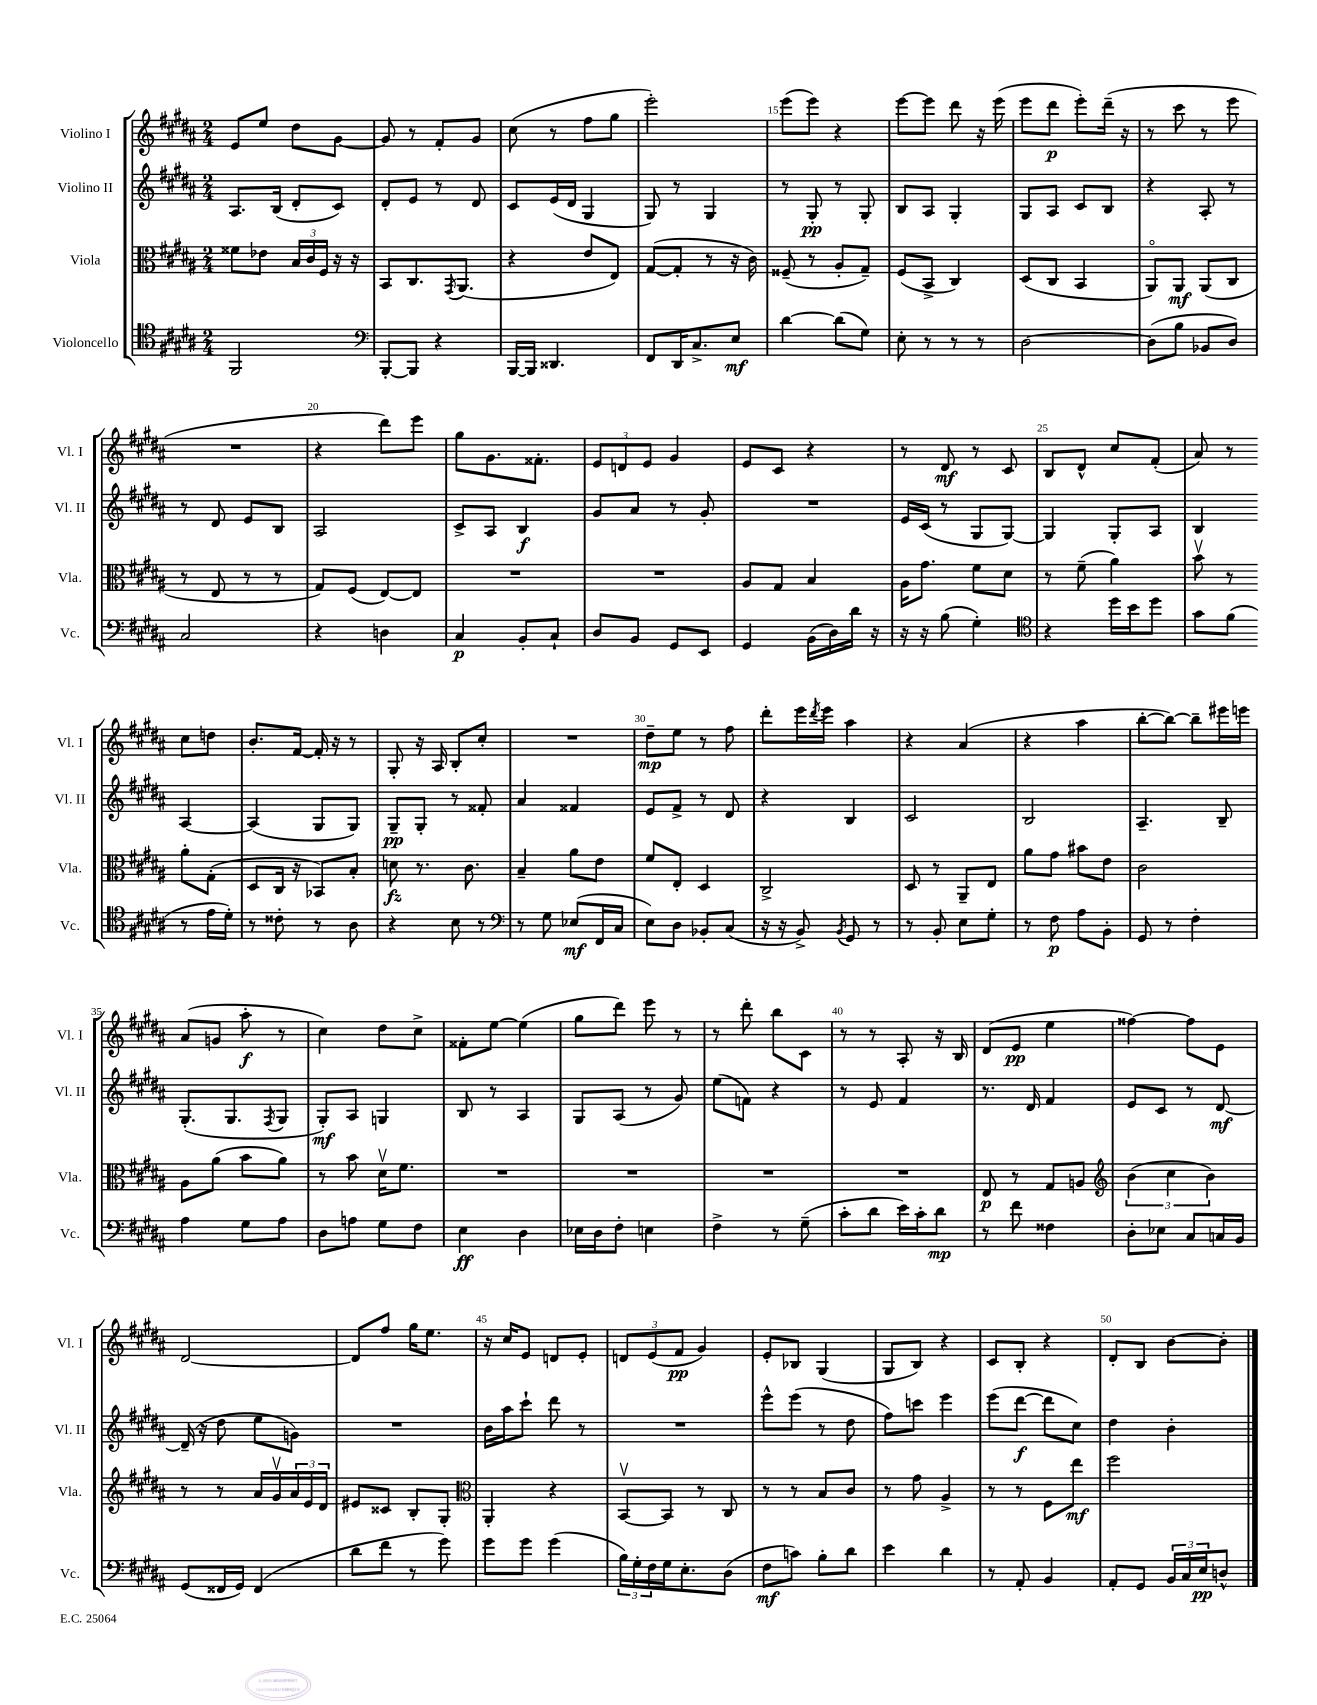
<<
\new StaffGroup <<
\new Staff = "s0" \with { instrumentName = "Violino I" shortInstrumentName = "Vl. I" } {
    \clef treble \key b \major \numericTimeSignature \time 2/4
    e'8 e''8 dis''8 gis'8~ |
    gis'8 r8 fis'8-. gis'8 |
    cis''8( r8 fis''8 gis''8 |
    e'''2-.) |
    e'''8( e'''8) r4 |
    e'''8~ e'''8 dis'''8 r16 e'''16( |
    e'''8 dis'''8\p e'''8-.) dis'''16--( r16 |
    r8 cis'''8 r8 e'''8 |
    R2 |
    r4 dis'''8) e'''8 |
    gis''8 gis'8. fisis'8.-. |
    \tuplet 3/2 { e'8 d'8 e'8 } gis'4 |
    e'8 cis'8 r4 |
    r8 dis'8\mf r8 cis'8 |
    b8 dis'8-^ cis''8 fis'8-.( |
    ais'8) r8 cis''8 d''8 |
    b'8.-. fis'16~ fis'16-. r16 r8 |
    gis8-. r16 ais16 b8-. cis''8-. |
    R2 |
    dis''8--\mp e''8 r8 fis''8 |
    dis'''8-. e'''16 \acciaccatura { dis'''8 } e'''16 ais''4 |
    r4 ais'4( |
    r4 ais''4 |
    b''8~-. b''8~) b''8-- eis'''16 e'''16 |
    ais'8( g'8 ais''8-.\f r8 |
    cis''4) dis''8 cis''8-> |
    fisis'8-. e''8~ e''4( |
    gis''8 dis'''8) e'''8 r8 |
    r8 dis'''8-. b''8 cis'8 |
    r8 r8 ais8-. r16 b16 |
    dis'8( e'8\pp e''4 |
    fisis''4~) fisis''8 e'8 |
    dis'2~ |
    dis'8 fis''8 gis''16 e''8. |
    r16 cis''16 e'8 d'8 e'8-. |
    \tuplet 3/2 { d'8 e'8( fis'8\pp } gis'4) |
    e'8-. bes8 gis4( |
    gis8 b8) r4 |
    cis'8 b8-. r4 |
    dis'8-. b8 b'8~ b'8-. \bar "|." |
}
\new Staff = "s1" \with { instrumentName = "Violino II" shortInstrumentName = "Vl. II" } {
    \clef treble \key b \major \numericTimeSignature \time 2/4
    ais8. b16( dis'8-. cis'8) |
    dis'8-. e'8 r8 dis'8 |
    cis'8 e'16( dis'16 gis4 |
    gis8) r8 gis4 |
    r8 gis8-.\pp r8 gis8-. |
    b8 ais8 gis4-. |
    gis8 ais8 cis'8 b8 |
    r4 ais8-. r8 |
    r8 dis'8 e'8 b8 |
    ais2 |
    cis'8-> ais8 b4\f |
    gis'8 ais'8 r8 gis'8-. |
    R2 |
    e'16 cis'16( r8 gis8 gis8~) |
    gis4 gis8-. ais8 |
    b4 ais4~ |
    ais4( gis8 gis8) |
    gis8--\pp gis8-. r8 fisis'8-. |
    ais'4 fisis'4 |
    e'8 fis'8-> r8 dis'8 |
    r4 b4 |
    cis'2 |
    b2 |
    ais4.-- b8-- |
    gis8.-.( gis8. \acciaccatura { fis8 } gis8 |
    gis8-.\mf) ais8 g4 |
    b8 r8 ais4 |
    gis8 ais8( r8 gis'8) |
    e''8( f'8) r4 |
    r8 e'8 fis'4 |
    r8. dis'16 fis'4 |
    e'8 cis'8 r8 dis'8~\mf |
    dis'16--( r16 dis''8 e''8 g'8) |
    R2 |
    b'16 ais''16 cis'''8-! dis'''8 r8 |
    R2 |
    e'''8-^ e'''8( r8 dis''8 |
    fis''8) c'''8 e'''4 |
    e'''8( dis'''8~\f dis'''8 cis''8) |
    dis''4 b'4-. \bar "|." |
}
\new Staff = "s2" \with { instrumentName = "Viola" shortInstrumentName = "Vla." } {
    \clef alto \key b \major \numericTimeSignature \time 2/4
    fisis'8 ees'8 \tuplet 3/2 { b16 cis'16 fis16 } r16 r16 |
    b,8 cis8. \acciaccatura { gis,8 } ais,8.( |
    r4 e'8 e8) |
    gis8~( gis8-. r8 r16 cis'16) |
    fisis8--( r8 ais8-. gis8--) |
    fis8( b,8-> cis4) |
    dis8( cis8 b,4 |
    ais,8\flageolet) ais,8\mf ais,8( cis8 |
    r8 e8 r8 r8 |
    gis8) fis8( e8~) e8 |
    R2 |
    R2 |
    ais8 gis8 b4 |
    ais16 gis'8. fis'8 dis'8 |
    r8 fis'8--( ais'4) |
    b'8\upbow r8 ais'8-. gis8-.( |
    dis8 cis16 r16 bes,8) b8-. |
    d'8\fz r8. cis'8. |
    b4-- ais'8 e'8 |
    fis'8 e8-. dis4 |
    cis2-> |
    dis8 r8 ais,8-- e8 |
    ais'8 gis'8 bis'8 e'8 |
    cis'2 |
    ais8 ais'8( b'8 ais'8) |
    r8 b'8 dis'16\upbow fis'8. |
    R2 |
    R2 |
    R2 |
    R2 |
    e8\p r8 gis8 a8 |
    \clef treble \tuplet 3/2 { b'4( cis''4 b'4) } |
    r8 r8 ais'16 gis'16\upbow \tuplet 3/2 { ais'16 e'16 dis'16 } |
    eis'8 cisis'8 b8-. gis8-. |
    \clef alto ais,4-. r4 |
    b,8~\upbow b,8 r8 cis8 |
    r8 r8 b8 cis'8 |
    r8 gis'8 ais4-> |
    r8 r8 fis8 e''8\mf |
    fis''2 \bar "|." |
}
\new Staff = "s3" \with { instrumentName = "Violoncello" shortInstrumentName = "Vc." } {
    \clef tenor \key b \major \numericTimeSignature \time 2/4
    fis,2 |
    \clef bass b,,8~-. b,,8 r4 |
    b,,16~ b,,16 disis,4. |
    fis,8 dis,16 cis8.-> e8\mf |
    dis'4~ dis'8( gis8) |
    e8-. r8 r8 r8 |
    dis2~ |
    dis8( b8 bes,8 dis8) |
    cis2 |
    r4 d4 |
    cis4\p b,8-. cis8-! |
    dis8 b,8 gis,8 e,8 |
    gis,4 b,16( dis16) dis'16 r16 |
    r16 r16 b8( gis4-.) |
    \clef tenor r4 dis''16 b'16 dis''8 |
    gis'8 fis'8( r8 e'16 dis'16-.) |
    r8 cisis'8-. r8 ais8 |
    r4 b8 r8 |
    \clef bass r8 gis8 ees8\mf( fis,16 cis16 |
    e8) dis8 bes,8-. cis8( |
    r16 r16 b,8->) \acciaccatura { b,8 } gis,8 r8 |
    r8 b,8-. e8 gis8-. |
    r8 fis8\p ais8 b,8-. |
    gis,8 r8 fis4-. |
    ais4 gis8 ais8 |
    dis8 a8 gis8 fis8 |
    e4\ff dis4 |
    ees16 dis16 fis8-. e4 |
    fis4-> r8 gis8--( |
    cis'8-. dis'8 e'16) cis'16-. dis'8\mp |
    r8 fis'8 fisis4 |
    dis8-. ees8 cis8 c16 b,16 |
    gis,8( fisis,16 gis,16) fisis,4( |
    dis'8 fis'8 r8 gis'8) |
    gis'8 gis'8 gis'4( |
    \tuplet 3/2 { b16) gis16-. fis16 } gis16 e8.-. dis8( |
    fis8\mf c'8) b8-. dis'8 |
    e'4 dis'4 |
    r8 ais,8-. b,4 |
    ais,8-. gis,8 \tuplet 3/2 { b,16 cis16 e16\pp } d8-^ \bar "|." |
}
>>
>>
\layout { \context { \Score currentBarNumber = #11 \override BarNumber.break-visibility = ##(#f #t #t) barNumberVisibility = #(every-nth-bar-number-visible 5) } }
